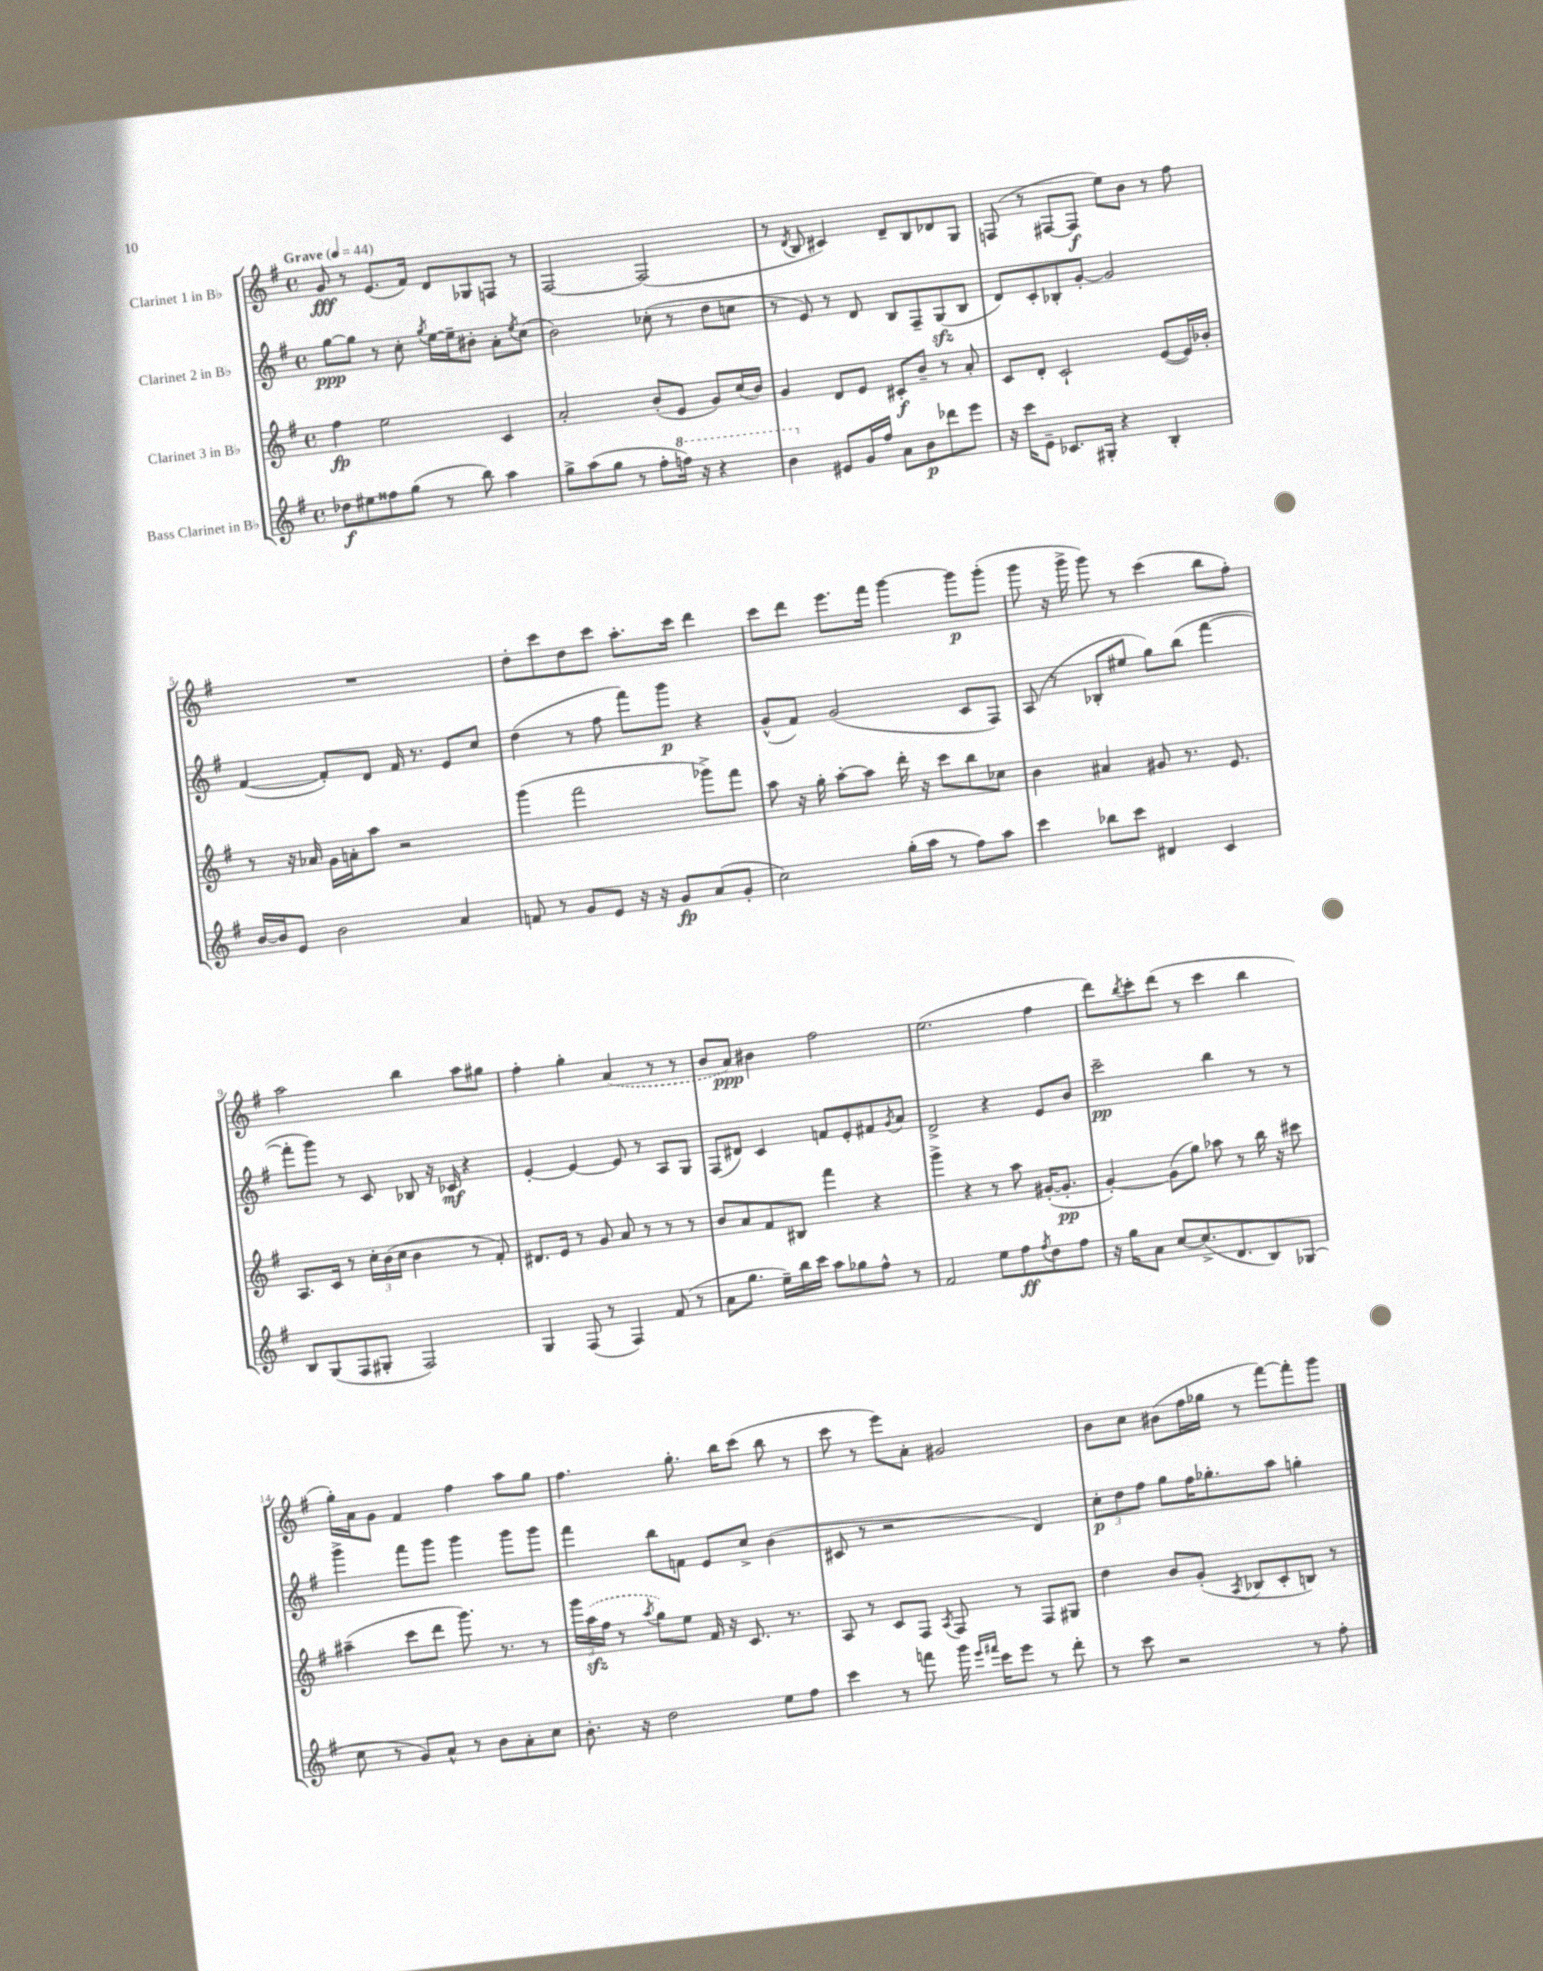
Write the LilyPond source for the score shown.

<<
\new StaffGroup <<
\new Staff = "s0" \with { instrumentName = "Clarinet 1 in Bb" } {
    \clef treble \key g \major \defaultTimeSignature \time 4/4 \tempo "Grave" 4 = 44
    g'8\fff r8 e'8.( fis'16) d'8 ges8 f8 r8 |
    fis2~ fis2( |
    r8 \acciaccatura { d'8 } b8 cis'4) d'8-- b8 des'8 g8 |
    f8( r8 fis8~ fis8\f e''8) b'8 r8 fis''8 |
    R1 |
    d''8-. c'''8 d''8 c'''8 a''8.-. c'''16 d'''4 |
    c'''8 d'''8 e'''8. fis'''16 g'''4~ g'''8\p g'''8-.( |
    g'''8 r16 g'''16-> g'''8) r8 c'''4( b''8 fis''8-.) |
    a''2 b''4 a''8 gis''8 |
    fis''4-. g''4-. \once \slurDashed a'4( r8 r8 |
    b'8 a'8\ppp) bis'4 fis''2 |
    e''2.( fis''4 |
    d'''8) \acciaccatura { b''8 } c'''8-. d'''8( r8 c'''4 b''4 |
    g''16-.) a'16 g'8 fis'4 fis''4 a''8 g''8 |
    fis''4. g''8.-. b''16 c'''8( b''8 r8 |
    c'''8 r8 e'''8) a'8-. gis'2 |
    b'8 c''8 bis'8( fis''16 ges''16 r8 fis'''8~) fis'''8-. g'''8 \bar "|." |
}
\new Staff = "s1" \with { instrumentName = "Clarinet 2 in Bb" } {
    \clef treble \key g \major \defaultTimeSignature \time 4/4
    g''8~\ppp g''8 r8 c''8-. \acciaccatura { g''8 } e''16~ e''16-- bis'8-. a'8-. \acciaccatura { e''8 } c''8( |
    b'2) ces''8-.( r8 d''8 c''8 |
    r8 e'8) r8 d'8 b8 fis8-- g8\sfz( b8 |
    d'8) c'8-. bes8-. g'8~-. g'2 |
    fis'4~( fis'8-.) d'8 fis'16 r8. e'8 c''8 |
    d''4( r8 fis''8 fis'''8) g'''8\p r4 |
    g'8-^( fis'8) g'2( c'8 fis8) |
    a8( r8 bes8-. eis''8 g''8) b''8( fis'''4~ |
    fis'''8-. g'''8) r8 c'8 bes8 r16 ces'16\mf r4 |
    e'4~-. e'4~ e'8 r8 a8 g8 |
    fis8( dis'8) c'4 f'8 e'8-. fis'8 \acciaccatura { g'8 } a'8 |
    d'2-> r4 e'8 b'8 |
    c'''2--\pp b''4 r8 r8 |
    g'''4-> fis'''8 g'''8 g'''4 g'''8 g'''8 |
    fis'''4 b''8 f'8 e'8 c''8-> b'4( |
    cis'8 r8 r2 d'4) |
    \tuplet 3/2 { c''8-.\p d''8 fis''8 } g''8 fis''16 ges''8.-. a''8 g''4-. \bar "|." |
}
\new Staff = "s2" \with { instrumentName = "Clarinet 3 in Bb" } {
    \clef treble \key g \major \defaultTimeSignature \time 4/4
    fis''4\fp e''2 c'4 |
    a'2-. b'8-.( e'8 g'8) c''16( b'16) |
    g'4 d'8 e'8 cis'8-.\f b'8-- r8 a'8-. |
    c'8 d'8-. c'2-! e'8~( e'16) bes'16-. |
    r8 r16 aes'16 g'16 a'16-. a''8 r2 |
    g'''4( fis'''2 ges'''8->) fis'''8 |
    a''8 r16 g''16-. a''8~-. a''8 d'''16-. r16 c'''8 b''8 ces''8 |
    b'4 ais'4 gis'8 r8. e'8. |
    a8. c'16 r8 \tuplet 3/2 { c''16-. b'16( c''16 } b'4 r8 fis'8-.) |
    dis'8. e'16 r8 g'8 a'8 r8 r8 r8 |
    b'8 a'8 fis'8 bis8 fis'''4 r4 |
    g'''4-> r4 r8 a''8 gis'16~-.( gis'8.-.\pp |
    g'4~-.) g'8( g''8) aes''8 r8 b''16 r16 cis'''8 |
    ais''4--( c'''8 d'''8 g'''8.) r8. r8 |
    \tuplet 3/2 { g'''16 \once \slurDashed a''16\sfz( fis''16 } r8 \acciaccatura { a''8 } g''8) e''8 fis'16 r16 c'8. r8. |
    a8 r8 c'8 fis8 \acciaccatura { a8 } fis8 r8 fis8 gis8 |
    d''4 b'8 g'8-.( \acciaccatura { a8 } bes8 c'8-. b8) r8 \bar "|." |
}
\new Staff = "s3" \with { instrumentName = "Bass Clarinet in Bb" } {
    \clef treble \key g \major \defaultTimeSignature \time 4/4
    des''8\f eis''8 fisis''8 g''8( r8 b''8) a''4 |
    g''8-> a''8( g''8 r8 fis''8-. \ottava #1 f'''16) r16 r4 |
    b''4 \ottava #0 eis'8 g'16 fis''16 a'8 b'8\p des'''8 e'''8 |
    r16 c'''16 e'8-- ces'8. gis16-. r4 b4-. |
    b'16~ b'16 e'8 b'2 a'4 |
    f'8 r8 g'8 e'8 r16 r16 g'8\fp a'8( g'8-. |
    c''2) g''16-.( a''16 r8 fis''8) a''8 |
    c'''4 bes''8 c'''8 dis'4 c'4 |
    b8 g8( fis8 gis8-. fis2) |
    g4 fis8( r8 fis4) fis'8( r8 |
    a'8 g''8. e''16--) b''16 c'''16 a''8 ges''8 fis''8-^ r8 |
    fis'2 e''8 fis''8\ff \acciaccatura { fis''8 } d''8 fis''8 |
    r16 g''16 a'8 c''8~ c''8.->( d'8. b8) ges8( |
    c''8 r8 g'8) a'8-^ r8 b'8 a'8-. c''8 |
    b'8.-. r16 d''2 e''8 fis''8 |
    c'''4 r8 f'''8 g'''16 \grace { e'''16 fis'''16 } c'''16 e'''8 r8 d'''8-. |
    r8 c'''8 r2 r8 fis''8-. \bar "|." |
}
>>
>>
